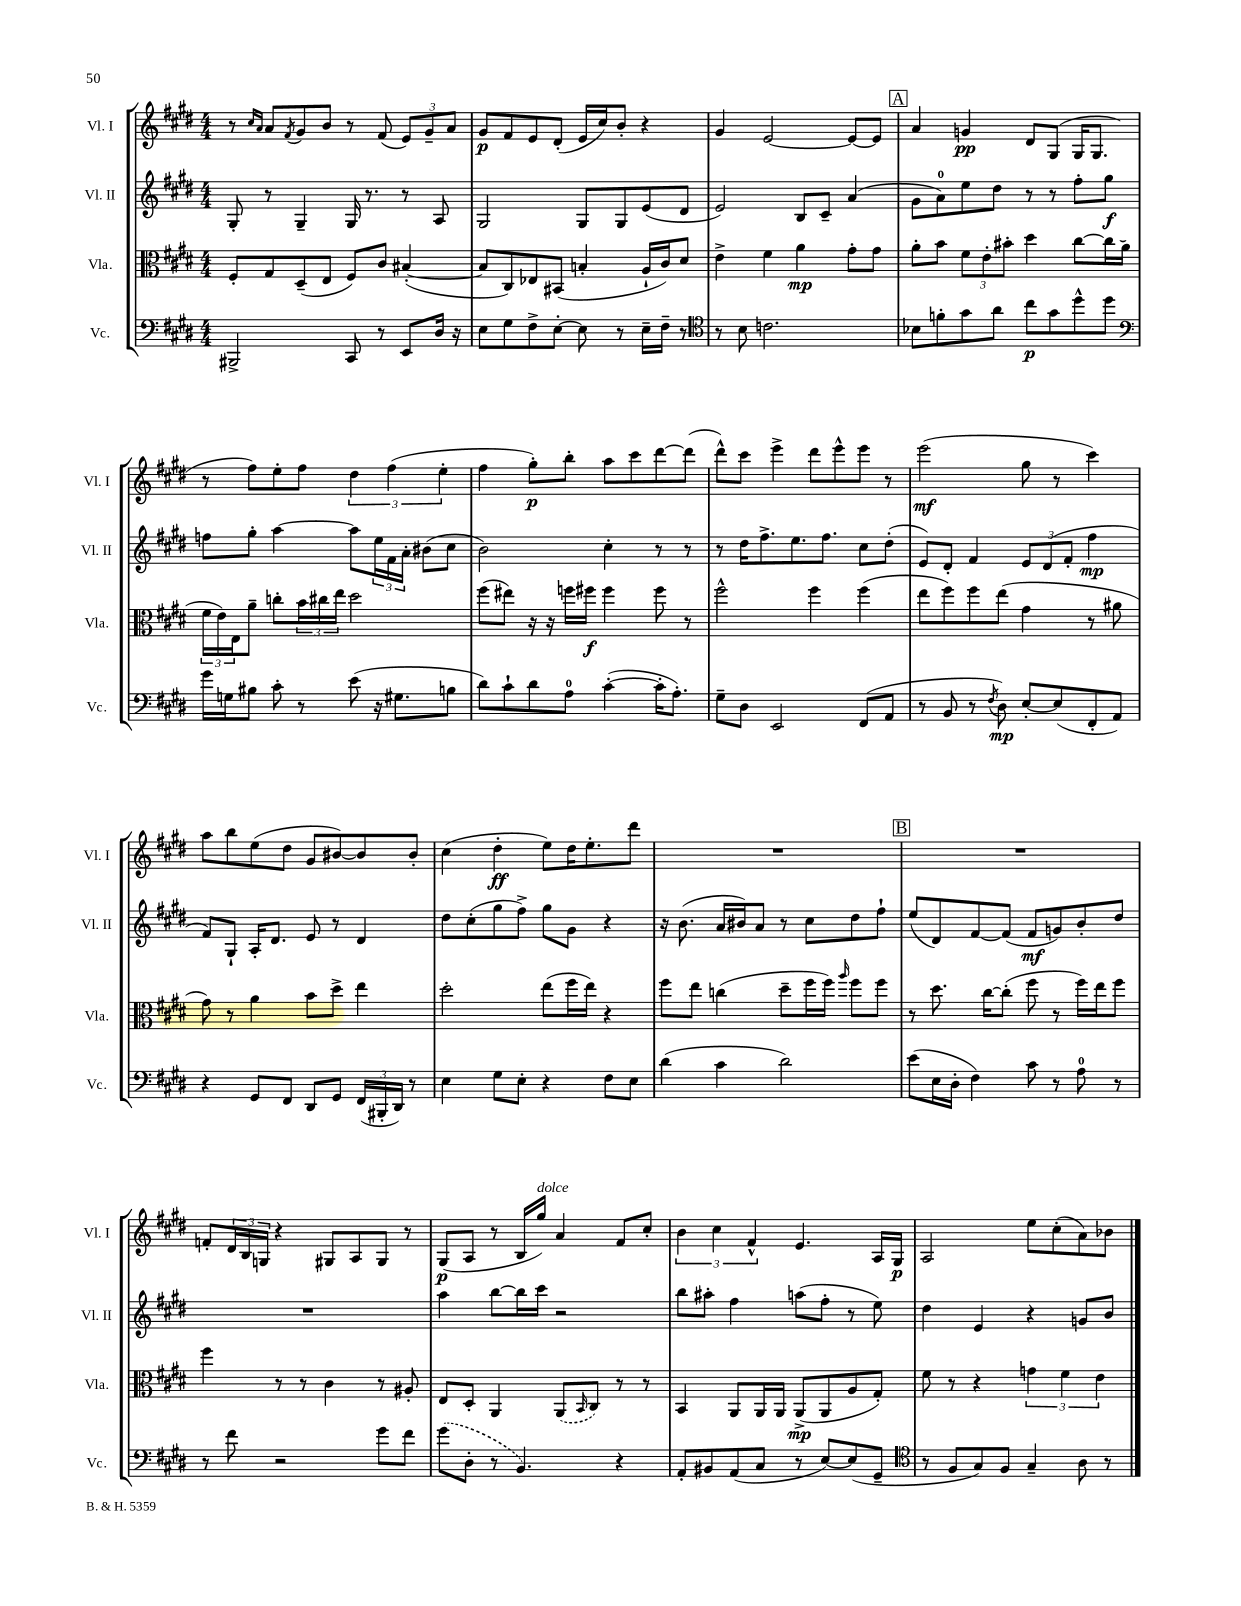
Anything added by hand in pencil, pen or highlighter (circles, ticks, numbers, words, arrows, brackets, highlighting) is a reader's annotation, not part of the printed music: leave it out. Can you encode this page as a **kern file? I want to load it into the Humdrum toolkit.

**kern	**kern	**kern	**kern
*staff4	*staff3	*staff2	*staff1
*clefF4	*clefC3	*clefG2	*clefG2
*k[f#c#g#d#]	*k[f#c#g#d#]	*k[f#c#g#d#]	*k[f#c#g#d#]
*M4/4	*M4/4	*M4/4	*M4/4
2BBB#^/	8F#'/L	8G#'/	8r
.	.	.	16qqcc#/LL
.	.	.	16qqa/JJ
.	8G#/	8r	8a/L
.	.	.	8qf#/
.	(8D#~/	4G#~/	8g#/
.	8E/J	.	8b/J
8CC#/	8F#/L)	16G#/	8r
.	.	8.r	.
8r	8c#/J	.	(8f#/
8EE/L	([4B#'/	8r	12e/L)
.	.	.	12g#~/
16D#/Jk	.	8A/	.
.	.	.	12a/J
16r	.	.	.
=	=	=	=
8E\L	8B#/]L	2G#/	8g#/L
8G#\	8C#/)	.	8f#/
8F#^\	8E-/	.	8e/
[8E'\J	(8BB#/J	.	(8d#'/J
8E\]	4B'/	8G#/L	16e/LL
.	.	.	16cc#/J)
8r	.	8G#/	8b'/J
16E~\LL	16A`/LL	(8e/	4r
16F#~\JJ	16c#/J)	.	.
8r	8d#/J	8d#/J	.
=	=	=	=
*clefC4	*	*	*
8r	4e^\	2e/)	4g#/
8B\	.	.	.
2.c\	4f#\	.	[2e/
.	4a\	8B/L	.
.	.	8c#~/J	.
.	8g#'\L	(4a/	8e/_L
.	8g#\J	.	8e/]J
=	=	=	=
8B-\L	8a'\L	8g#\L	4a/
8f'\	8b\J	8a\)	.
8g#\	12f#\L	8ee\	4g/
.	12e'\	.	.
8a\J	.	8dd#\J	.
.	12b#'\J	.	.
8cc#\L	4dd#\	8r	8d#/L
8g#\	.	8r	(8G#/J
8dd#^^\	[8cc#\L	8ff#'\L	16G#/LK
.	.	.	8.G#/J
8dd#\J	16cc#\]L	8gg#\J	.
.	(16a\JJ	.	.
=	=	=	=
*clefF4	*	*	*
16g#\LL	24f#\LL	8ff\L	8r
.	24e\)	.	.
16G\J	.	.	.
.	24E\J	.	.
8B#\J	8a~\J	8gg#'\J	8ff#\L)
8c#'\	8cc'\L	[4aa\	8ee'\
8r	24b\L	.	8ff#\J
.	24cc#\	.	.
.	24ee\JJ	.	.
(8e\	2dd#\	8aa\]L	6dd#\
16r	.	24ee\L	.
.	.	24f#\	(6ff#\
8.G#\L	.	.	.
.	.	24a'\JJ	.
.	.	(8b#\L	.
.	.	.	6ee'\
8B\J	.	8cc#\J	.
=	=	=	=
8d#\L)	(8ff#\L	2b\)	4ff#\
8c#`\	8ee#\J)	.	.
8d#\	16r	.	8gg#'\L)
.	16r	.	.
8A\J	16ff\LL	.	8bb'\J
.	16ff#\JJ	.	.
([4c#'\	4ff#\	4cc#'\	8aa\L
.	.	.	8ccc#\
16c#'\]LK	8ff#\	8r	[8ddd#\
8.A'\J)	.	.	.
.	8r	8r	(8ddd#\]J
=	=	=	=
8G#~\L	2ff#^^\	8r	8ddd#^^\L)
8D#\J	.	16dd#\LK	8ccc#\J
.	.	8.ff#^\	.
2EE/	.	.	4eee^\
.	.	8.ee\	.
.	4ff#\	.	8ddd#\L
.	.	8.ff#\J	.
.	.	.	8eee^^\
(8FF#/L	(4ff#\	8cc#\L	8eee\J
8AA/J	.	(8dd#'\J	8r
=	=	=	=
8r	8ee\L	8e/L)	(2eee\
8BB/	8ff#\)	8d#'/J	.
8r	8ff#\	4f#/	.
8qF#/	.	.	.
8D#\)	(8ee\J	.	.
[8E'/L	4g#\	12e/L	8gg#\
.	.	(12d#/	.
(8E/]	.	.	8r
.	.	12f#'/J	.
8FF#'/	8r	4ff#\	4ccc#\)
8AA/J)	8a#\	.	.
=	=	=	=
4r	8g#\)	8f#/L)	8aa\L
.	8r	8G#`/J	8bb\
8GG#/L	4a\	16A'/LK	(8ee\
.	.	8.d#/J	.
8FF#/J	.	.	8dd#\J
8DD#/L	8b\L	8e/	8g#/L
8GG#/J	8dd#^\J	8r	[8b#/)
(24FF#/LL	4ee\	4d#/	8b#/]
24BBB#'/	.	.	.
24DD#/JJ)	.	.	.
8r	.	.	8b#'/J
=	=	=	=
4E\	2dd#'\	8dd#\L	(4cc#\
.	.	(8cc#'\	.
8G#\L	.	8gg#\	4dd#'\
8E'\J	.	8ff#^\J)	.
4r	(8ee\L	8gg#\L	8ee\L)
.	16ff#\L	8g#\J	16dd#\K
.	16ee\JJ)	.	8.ee'\
8F#\L	4r	4r	.
8E\J	.	.	8ddd#\J
=	=	=	=
(4d#\	8ff#\L	16r	1r
.	.	(8.b\	.
.	8ee\J	.	.
4c#\	(4cc\	16a/LL	.
.	.	16b#/J)	.
.	.	8a/J	.
2d#\)	8dd#~\L	8r	.
.	16ff#\L	8cc#\L	.
.	16ff#\JJ)	.	.
.	16qqaa/	.	.
.	8ff#\L	8dd#\	.
.	8ff#\J	8ff#`\J	.
=	=	=	=
(8e\L	8r	(8ee/L	1r
16E\L	8.dd#\	8d#/)	.
16D#'\JJ	.	.	.
4F#\)	.	[8f#/	.
.	[16cc#\LK	.	.
.	(8cc#'\]J	(8f#/]J	.
8c#\	8ff#\	8f#/L	.
8r	8r	8g/)	.
8A\	16ff#\LL)	8b'/	.
.	16ee\J	.	.
8r	8ff#\J	8dd#/J	.
=	=	=	=
8r	4ff#\	1r	8f'/L
8f#\	.	.	24d#/L
.	.	.	24B/
.	.	.	24G/JJ
2r	8r	.	4r
.	8r	.	.
.	4c#\	.	8G#/L
.	.	.	8A/
8g#\L	8r	.	8G#/J
8f#\J	8A#'/	.	8r
=	=	=	=
(8g#\L	8E/L	4aa\	(8G#/L
8D#'\J	8D#'/J	.	8A/J
8r	4AA/	[8bb\L	8r
4.BB/)	.	16bb\]L	16B/LL
.	.	16ccc#\JJ	16gg#/JJ)
.	(8AA/L	2r	4a/
.	16qqBB/	.	.
.	8C#/J)	.	.
4r	8r	.	8f#/L
.	8r	.	8cc#'/J
=	=	=	=
8AA'/L	4BB/	8bb\L	6b\
8BB#/	.	8aa#'\J	.
.	.	.	6cc#\
(8AA/	8AA/L	4ff#\	.
.	.	.	6f#^^/
8C#/J	16AA/L	.	.
.	16AA/JJ	.	.
8r	(8AA^/L	(8aa\L	4.e/
[8E/L)	8AA/	8ff#'\J	.
(8E/]	8A/	8r	.
8GG#~/J	8G#'/J)	8ee\)	16A/LL
.	.	.	16G#/JJ
=	=	=	=
*clefC4	*	*	*
8r	8f#\	4dd#\	2A/
8F#/L	8r	.	.
8G#/)	4r	4e/	.
8F#/J	.	.	.
4G#~/	6g\	4r	8ee\L
.	.	.	(8cc#'\
.	6f#\	.	.
8A\	.	8g/L	8a\)
.	6e\	.	.
8r	.	8b/J	8b-\J
==	==	==	==
*-	*-	*-	*-
